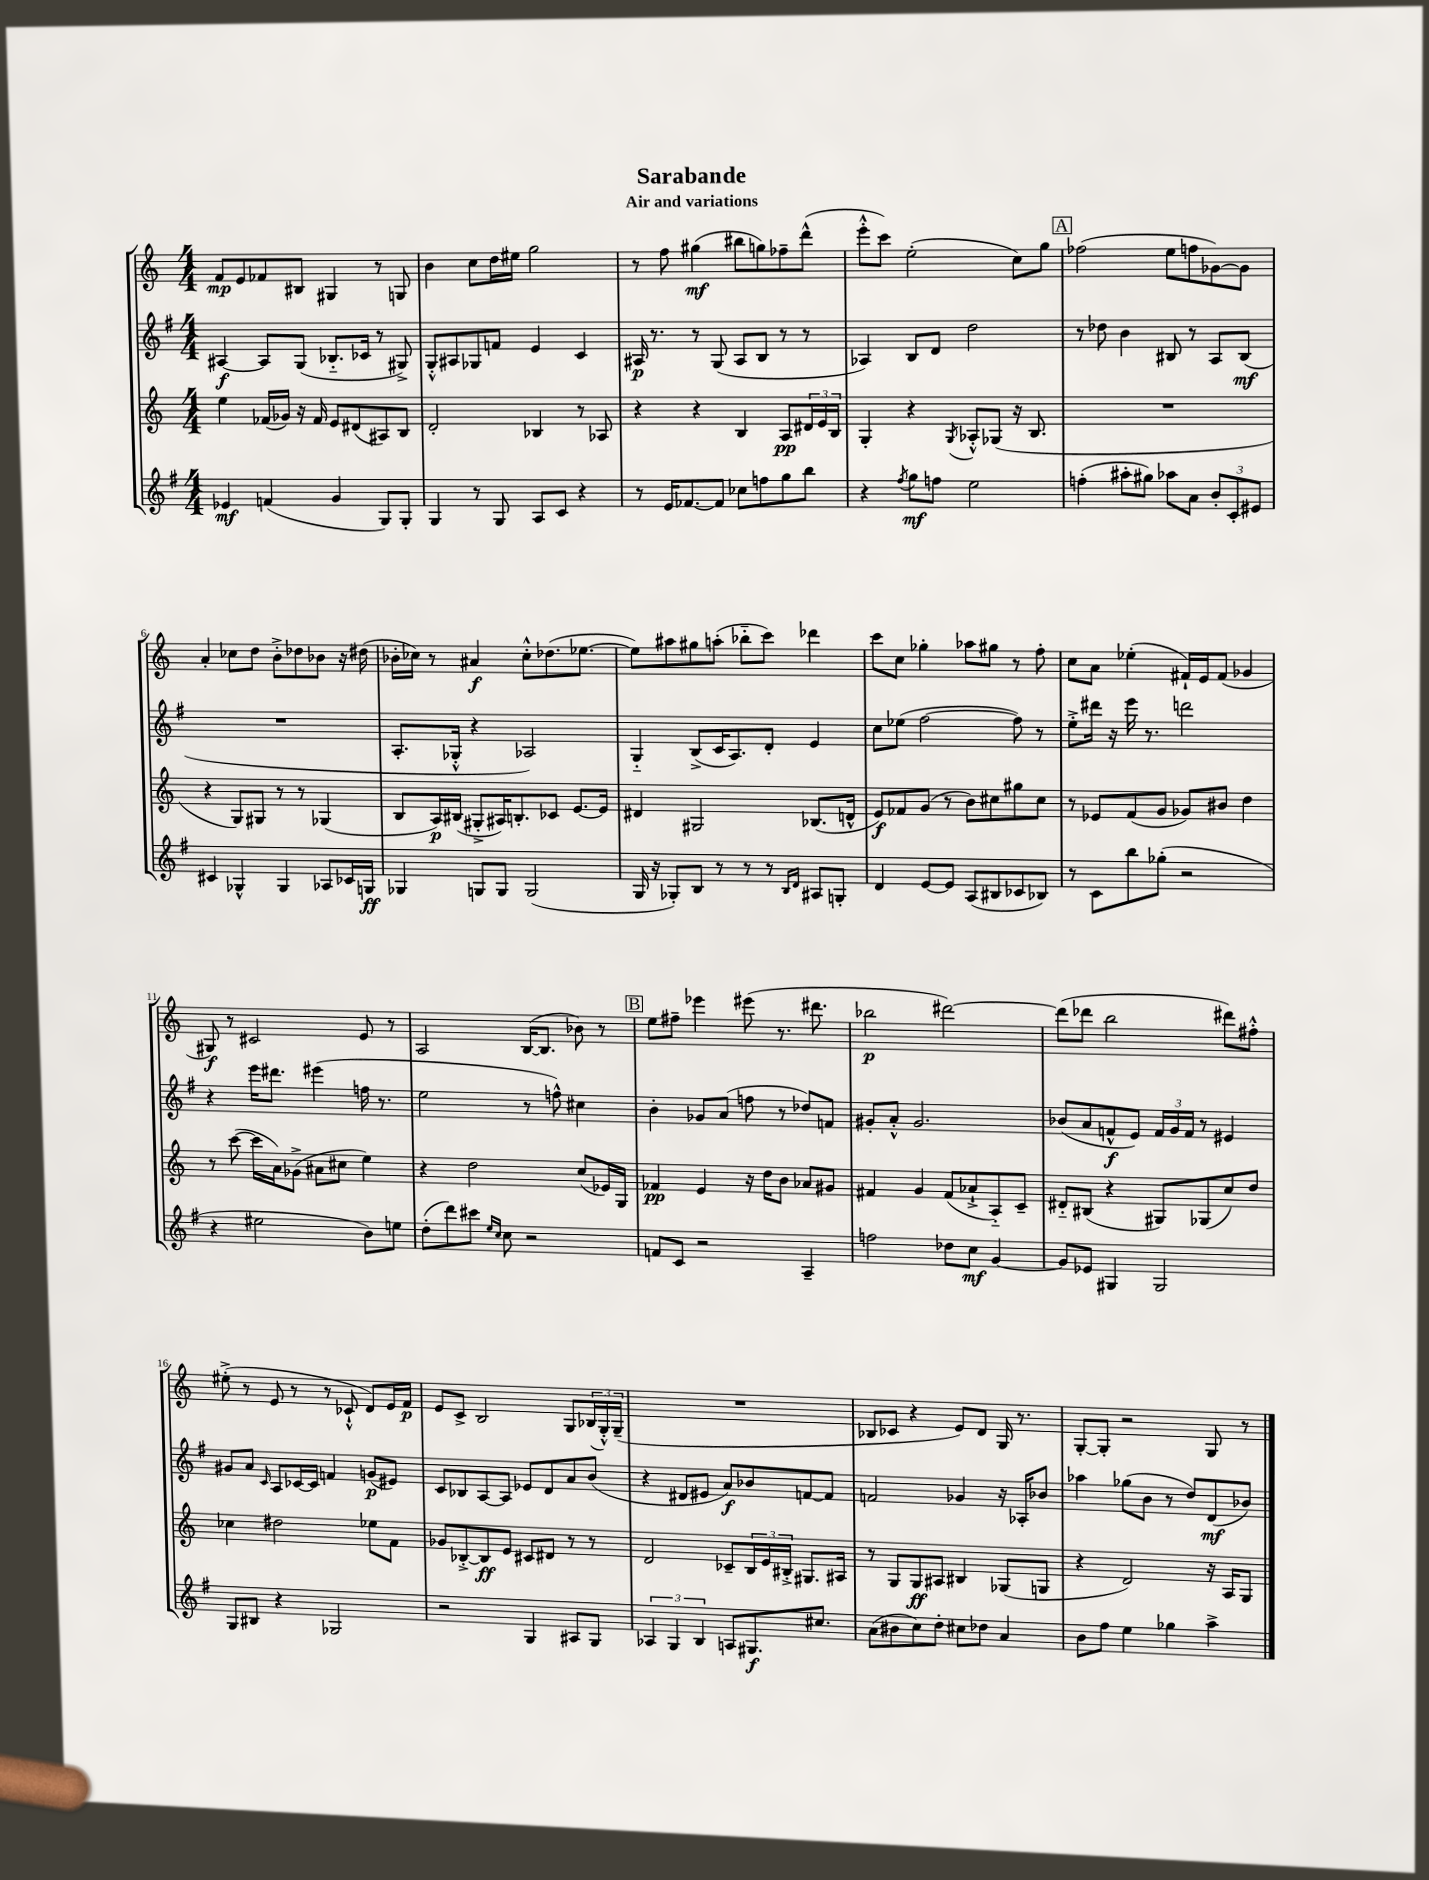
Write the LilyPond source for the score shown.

\header { title = "Sarabande" subtitle = "Air and variations" }
<<
\new StaffGroup <<
\new Staff = "s0" {
    \clef treble \key c \major \numericTimeSignature \time 4/4
    f'8\mp e'8 fes'8 bis8 gis4 r8 g8 |
    b'4 c''8 d''16 eis''16 g''2 |
    r8 f''8 gis''4\mf( bis''8 g''8) fes''8-- d'''8-^( |
    e'''8-.-^ c'''8) e''2-.( c''8) g''8 |
    \mark \markup { \box "A" } fes''2( e''8 f''8 ges'8~) ges'8 |
    a'4-. ces''8 d''8 b'8-.-> des''8 bes'8 r16 dis''16( |
    bes'16-. ces''16) r8 ais'4\f ces''8-.-^ des''8.( ees''8.~ |
    ees''8) ais''8 gis''8 a''8-.( bes''8-_ c'''8) des'''4 |
    c'''8 c''8 ges''4-. aes''8 gis''8 r8 f''8-. |
    c''8 a'8 ees''4-.( fis'16-!) e'16 fis'8( ges'4 |
    gis8\f) r8 cis'2 e'8 r8 |
    a2 b16~( b8. bes'8) r8 |
    \mark \markup { \box "B" } e''8 fis''8-- ees'''4 eis'''8( r8. dis'''8. |
    bes''2\p dis'''2~) |
    dis'''8( des'''8 b''2 dis'''8) fis''8-.-^ |
    eis''8-.->( r8 e'8 r8 r8 ces'8-!-^ d'8) e'16 f'16\p |
    e'8 c'8-> b2 g8 \tuplet 3/2 { bes16( g16-.-^) g16--( } |
    R1 |
    bes8 ces'8 r4 e'8) d'8 g16 r8. |
    g8~-. g8-. r2 g8 r8 \bar "|." |
}
\new Staff = "s1" {
    \clef treble \key g \major \numericTimeSignature \time 4/4
    ais4~\f ais8 g8( bes8.-_ ces'16 r8 gis8->) |
    g8-.-^ ais8 ges8 f'8 e'4 c'4 |
    ais16\p r8. r8 g8( ais8 b8 r8 r8 |
    aes4) b8 d'8 d''2 |
    \mark \markup { \box "A" } r8 des''8 b'4 bis8 r8 a8 bis8\mf( |
    R1 |
    a8.-. ges16-.-^ r4 aes2) |
    g4-_ b8->( c'16 a8.) d'8-. e'4 |
    c''8 ees''8( fis''2~ fis''8) r8 |
    e''8-.-> dis'''16 r16 e'''16 r8. d'''2 |
    r4 e'''16 dis'''8. eis'''4( f''16 r8. |
    e''2 r8 f''8-^) cis''4 |
    \mark \markup { \box "B" } b'4-. ges'8 a'8( f''8 r8 des''8) f'8 |
    gis'8-. a'8-.-^ gis'2. |
    bes'8( a'8 f'8-^\f e'8) \tuplet 3/2 { f'16 g'16 f'16 } r8 eis'4 |
    gis'8 a'8 \grace { c'16 } a8 ces'16~ ces'16 f'4 g'8\p( eis'8) |
    c'8 bes8 a8~ a8 ees'8 d'8 a'8 b'8( |
    r4 dis'8 eis'8 a'8\f) bes'8 f'8~ f'8 |
    f'2 ges'4 r16 aes16-. bes'8 |
    aes''4 ges''8( b'8 r8 d''8) d'8\mf( bes'8) \bar "|." |
}
\new Staff = "s2" {
    \clef treble \key c \major \numericTimeSignature \time 4/4
    e''4 fes'16( ges'16) r16 fes'16 e'8 dis'8( ais8) b8 |
    d'2-. bes4 r8 aes8 |
    r4 r4 b4 a8\pp \tuplet 3/2 { dis'16 e'16 b16 } |
    g4-. r4 \acciaccatura { g8 } aes8-.-^ ges8( r16 b8. |
    \mark \markup { \box "A" } R1 |
    r4 g8) gis8 r8 r8 ges4( |
    b8 a16\p) bis16( gis8-.-> ais16) b8.-. ces'8 e'8.~ e'16 |
    dis'4 gis2 bes8.( d'16-^ |
    e'8\f) fes'8 g'8( r8 b'8) cis''8 gis''8 cis''8 |
    r8 ees'8 f'8( g'8 ges'8) bis'8 d''4 |
    r8 c'''8~( c'''16 a'16) ges'8->( ais'8 cis''8 e''4) |
    r4 d''2 c''8( ees'16) g16 |
    \mark \markup { \box "B" } fes'4\pp e'4 r16 d''16 b'8 aes'8 gis'8 |
    fis'4 g'4 fis'8( aes'8-!-> a8-_) c'8-- |
    dis'8-_ bis8( r4 gis8) ges8( c''8) d''8 |
    ces''4 dis''2 ees''8 f'8 |
    ges'8 bes8~-.-> bes8\ff e'8 cis'8 dis'8 r8 r8 |
    d'2 ces'8-- \tuplet 3/2 { b16 e'16 bis16-.-> } gis8. ais16 |
    r8 g8 g8\ff ais8 bis4 ges8( g8 |
    r4 d'2) r16 a16 g8 \bar "|." |
}
\new Staff = "s3" {
    \clef treble \key g \major \numericTimeSignature \time 4/4
    ees'4\mf f'4( g'4 g8) g8-. |
    g4 r8 g8 a8 c'8 r4 |
    r8 e'16 fes'8.~ fes'8 ces''8 f''8 g''8 b''8 |
    r4 \acciaccatura { fis''8 } g''8\mf f''8 e''2 |
    \mark \markup { \box "A" } f''4-.( ais''8-. gis''8) aes''8 a'8 \tuplet 3/2 { b'8-. c'8-. eis'8 } |
    cis'4 ges4-^ ges4 aes8 ces'16 g16\ff |
    ges4 g8 g8 g2( |
    g16 r16 ges8-.) b8 r8 r8 r8 \grace { b16 d'16 } ais8 g8-. |
    d'4 e'8~ e'8 a8( bis8 ces'8 bes8) |
    r8 c'8 b''8 ges''8-.( r2 |
    r4 eis''2 b'8) e''8 |
    d''8-.( d'''8) cis'''8 \grace { e''16 c''16 } c''8 r2 |
    \mark \markup { \box "B" } f'8 c'8 r2 a4-- |
    f''2 des''8 c''8\mf g'4~ |
    g'8 ees'8 gis4 gis2 |
    g8 bis8 r4 ges2 |
    r2 g4 ais8 g8 |
    \tuplet 3/2 { aes4 g4 b4 } a8 gis8.\f cis''8. |
    a'8( bis'8 c''8) d''8-. cis''8 des''8 a'4 |
    b'8 fis''8 e''4 ges''4 a''4-> \bar "|." |
}
>>
>>
